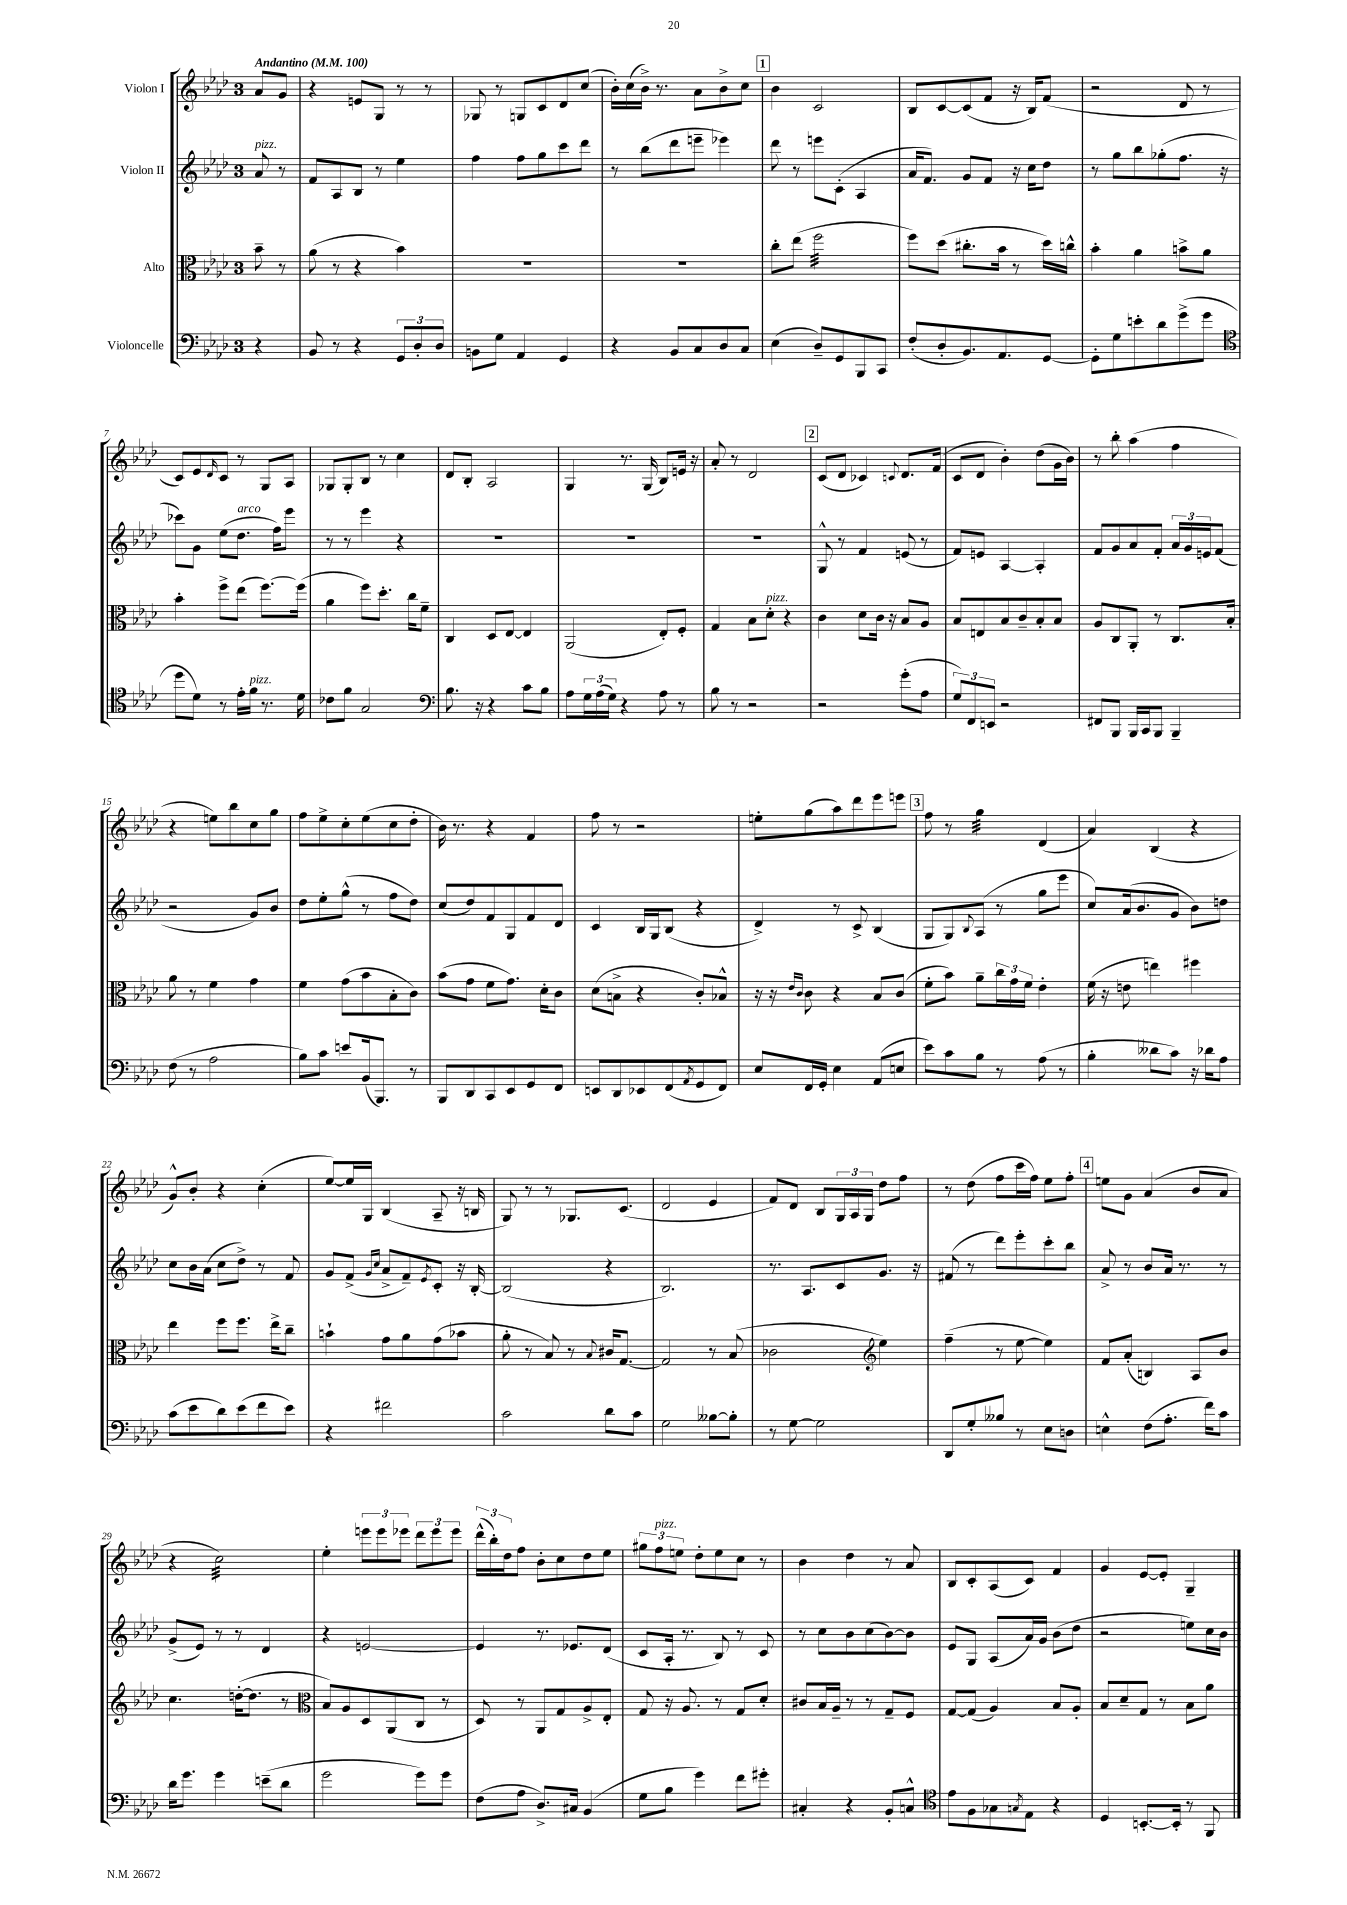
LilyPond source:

<<
\new StaffGroup <<
\new Staff = "s0" \with { instrumentName = "Violon I" } {
    \clef treble \key aes \major \once \override Staff.TimeSignature.style = #'single-digit \time 3/4 \partial 4 \tempo "Andantino" 4 = 100
    aes'8 g'8 |
    r4 e'8 g8 r8 r8 |
    ges8 r8 g8 c'8 des'8 c''8( |
    bes'16-.) c''16( bes'16->) r8. aes'8 bes'8-> c''8 |
    \mark \markup { \box "1" } bes'4 c'2 |
    bes8 c'8~ c'8( f'8 r16 bes16) f'8( |
    r2 des'8 r8 |
    c'8) ees'8 \grace { des'16 } c'8 r8 g8 aes8 |
    ges8 ges8-. bes8 r8 c''4 |
    des'8 bes8-. aes2 |
    g4 r8. g16( bes8) e'16 r16 |
    aes'8-. r8 des'2 |
    \mark \markup { \box "2" } c'8( des'8 ces'4) \appoggiatura { c'8 } des'8. f'16( |
    c'8 des'8 bes'4-.) des''8( g'16 bes'16) |
    r8 bes''8-. aes''4( f''4 |
    r4 e''8) bes''8 c''8 g''8 |
    f''8 ees''8-> c''8-. ees''8( c''8 des''8-. |
    bes'16) r8. r4 f'4 |
    f''8 r8 r2 |
    e''8-. g''8( aes''8) des'''8 ees'''8 e'''8 |
    \mark \markup { \box "3" } f''8 r8 g''4:32 des'4( |
    aes'4) bes4( r4 |
    g'8-^) bes'8-. r4 c''4-.( |
    ees''8~) ees''16 g16 bes4( aes8-- r16 b16 |
    g8) r8 r8 ges8. c'8.( |
    des'2 ees'4 |
    f'8) des'8 bes8 \tuplet 3/2 { g16 aes16 g16 } des''8 f''8 |
    r8 des''8( f''8 c'''16 f''16) ees''8 f''8-. |
    \mark \markup { \box "4" } e''8 g'8 aes'4( bes'8 aes'8 |
    r4 c''2:32) |
    ees''4-. \tuplet 3/2 { e'''8 e'''8 ees'''8 } \tuplet 3/2 { des'''8 ees'''8 ees'''8 } |
    \tuplet 3/2 { des'''16-^( bes''16-.) des''16 } f''8 bes'8-. c''8 des''8 ees''8 |
    \tuplet 3/2 { gis''8 f''8^\markup { \italic "pizz." } e''8 } des''8-. e''8 c''8 r8 |
    bes'4 des''4 r8 aes'8 |
    bes8 c'8-. aes8( c'8) f'4 |
    g'4 ees'8~ ees'8-. g4-- \bar "|." |
}
\new Staff = "s1" \with { instrumentName = "Violon II" } {
    \clef treble \key aes \major \once \override Staff.TimeSignature.style = #'single-digit \time 3/4 \partial 4
    aes'8^\markup { \italic "pizz." } r8 |
    f'8 aes8 bes8 r8 ees''4 |
    f''4 f''8 g''8 c'''8 des'''8 |
    r8 bes''8( des'''8 e'''8-- ees'''4) |
    \mark \markup { \box "1" } des'''8 r8 e'''8 c'8-.( aes4 |
    aes'16 f'8.) g'8 f'8 r16 c''16 des''8 |
    r8 g''8 bes''8 ges''8-.( f''8. r16 |
    ces'''8) g'8 ees''8( des''8.^\markup { \italic "arco" } f''16) ees'''8 |
    r8 r8 ees'''4 r4 |
    R2. |
    R2. |
    R2. |
    \mark \markup { \box "2" } g8-^ r8 f'4 e'8( r8 |
    f'8) e'8 aes4~ aes4-. |
    f'8 g'8 aes'8 f'8-. \tuplet 3/2 { aes'16 g'16 e'16 } f'8( |
    r2 g'8) bes'8 |
    des''8 ees''8-. g''8-^( r8 f''8 des''8) |
    c''8( des''8) f'8 g8 f'8 des'8 |
    c'4 bes16 g16 bes8( r4 |
    des'4->) r8 c'8-> bes4( |
    \mark \markup { \box "3" } g8 g8) \appoggiatura { bes8 } aes8( r8 g''8 ees'''8 |
    c''8) aes'16( bes'8. g'8 bes'8) d''8 |
    c''8 bes'16 aes'16( c''8 des''8->) r8 f'8 |
    g'8 f'8->( \grace { g'16 c''16 } aes'8-> f'8--) \acciaccatura { ees'8 } c'8-. r16 bes16~-. |
    bes2( r4 |
    bes2.) |
    r8. aes8. c'8 g'8. r16 |
    fis'8( r8 des'''8) ees'''8-. c'''8-. bes''8 |
    \mark \markup { \box "4" } aes'8-> r8 bes'8 aes'16 r8. r8 |
    g'8->( ees'8) r8 r8 des'4 |
    r4 e'2~ |
    e'4 r8. ees'8. des'8( |
    c'8 aes16-. r8. bes8) r8 c'8 |
    r8 c''8 bes'8 c''8( bes'8~) bes'8 |
    ees'8 g8 aes8( aes'16) g'16 bes'8( des''8 |
    r2 e''8) c''16 bes'16 \bar "|." |
}
\new Staff = "s2" \with { instrumentName = "Alto" } {
    \clef alto \key aes \major \once \override Staff.TimeSignature.style = #'single-digit \time 3/4 \partial 4
    bes'8-- r8 |
    aes'8( r8 r4 bes'4) |
    R2. |
    R2. |
    \mark \markup { \box "1" } c''8-. ees''8( f''2:32 |
    f''8) des''8( cis''8.-. bes'16 r8 des''16) c''16-^ |
    bes'4-. aes'4 b'8-> aes'8 |
    bes'4-. f''8-> ees''8( f''8.~) f''16( |
    aes'4 f''8) des''8.-. c''16 f'8-- |
    c4 des8 ees8~ ees4 |
    aes,2( ees8-.) f8-. |
    g4 bes8 des'8-.^\markup { \italic "pizz." } r4 |
    \mark \markup { \box "2" } c'4 des'8 c'16 r16 bes8 aes8 |
    bes8 e8 bes8 c'8-- bes8-. bes8 |
    aes8 c8 aes,8-. r8 c8. bes16-. |
    aes'8 r8 f'4 g'4 |
    f'4 g'8( bes'8 bes8-. c'8) |
    bes'8( g'8 f'8 g'8.) des'16-. c'8 |
    des'8( b8-> r4 c'8-.) bes8-^ |
    r16 r16 \grace { ees'16 c'16 } c'8 r4 bes8 c'8( |
    \mark \markup { \box "3" } f'8-. bes'8) aes'8-- \tuplet 3/2 { c''16 g'16 f'16 } ees'4-. |
    f'16( r16 e'8 e''4) fis''4 |
    ees''4 f''8 f''8. ees''16-> c''8-- |
    b'4-! g'8 aes'8 g'8( bes'8 |
    aes'8-. r8 bes8) r8 \appoggiatura { bes8 } cis'16 g8.~ |
    g2 r8 bes8( |
    ces'2 \clef treble ees''4) |
    f''4--( r8 ees''8~ ees''4) |
    \mark \markup { \box "4" } f'8 aes'8-.( b4) aes8 bes'8 |
    c''4. d''16~-.( d''8. r8 |
    \clef alto bes8) aes8 des8 aes,8( c8 r8 |
    des8) r8 aes,8 g8 aes8-> ees8-. |
    g8 r16 aes8. r8 g8 des'8-. |
    cis'8 bes16 aes16-- r8 r8 g8-- f8 |
    g8~ g8( aes4) bes8 aes8-. |
    bes8 des'8-- g8 r8 bes8 aes'8 \bar "|." |
}
\new Staff = "s3" \with { instrumentName = "Violoncelle" } {
    \clef bass \key aes \major \once \override Staff.TimeSignature.style = #'single-digit \time 3/4 \partial 4
    r4 |
    bes,8 r8 r4 \tuplet 3/2 { g,8 des8-. des8 } |
    b,8 g8 aes,4 g,4 |
    r4 bes,8 c8 des8 c8 |
    \mark \markup { \box "1" } ees4( des8--) g,8 bes,,8 c,8 |
    f8-.( des8-. bes,8.) aes,8. g,8~ |
    g,8-. g8 e'8-. des'8 g'8->( g'8 |
    \clef tenor des''8 des'8) r8 ees'16-. f'16^\markup { \italic "pizz." } r8. des'16 |
    ces'8 f'8 g2 |
    \clef bass bes8. r16 r4 c'8 bes8 |
    aes8 \tuplet 3/2 { g16 aes16( g16) } r4 aes8 r8 |
    bes8 r8 r2 |
    \mark \markup { \box "2" } r2 g'8-.( aes8 |
    \tuplet 3/2 { g8) f,8 e,8 } r2 |
    fis,8 bes,,8 bes,,16 c,16 bes,,8 bes,,4-- |
    f8( r8 aes2 |
    bes8) c'8 e'8 bes,16( bes,,8.) r8 |
    bes,,8 des,8 c,8 ees,8 g,8 f,8 |
    e,8 des,8 ees,8 f,8( \acciaccatura { aes,8 } g,8 f,8) |
    ees8 f,16 g,16-. ees4 aes,8( e8 |
    \mark \markup { \box "3" } ees'8) c'8 bes8 r8 aes8( r8 |
    bes4-. deses'8 c'8) r16 des'16 aes8 |
    c'8( ees'8 des'8) ees'8( f'8 ees'8) |
    r4 fis'2 |
    c'2 des'8 c'8 |
    g2 beses8~ beses8-. |
    r8 g8~ g2 |
    des,8 g8-. beses8 r8 ees8 d8 |
    \mark \markup { \box "4" } e4-^ f8( aes8.-. f'16) c'8 |
    des'16 g'8. g'4 e'8--( des'8 |
    g'2 g'8) g'8 |
    f8( aes8 des8.->) cis16 bes,4( |
    g8 bes8 g'4) f'8 gis'8-. |
    cis4-. r4 bes,8-. c8-^ |
    \clef tenor ees'8 f8 ges8 \acciaccatura { g8 } ees8 r4 |
    des4 b,8.~-. b,16-. r8 f,8 \bar "|." |
}
>>
>>
